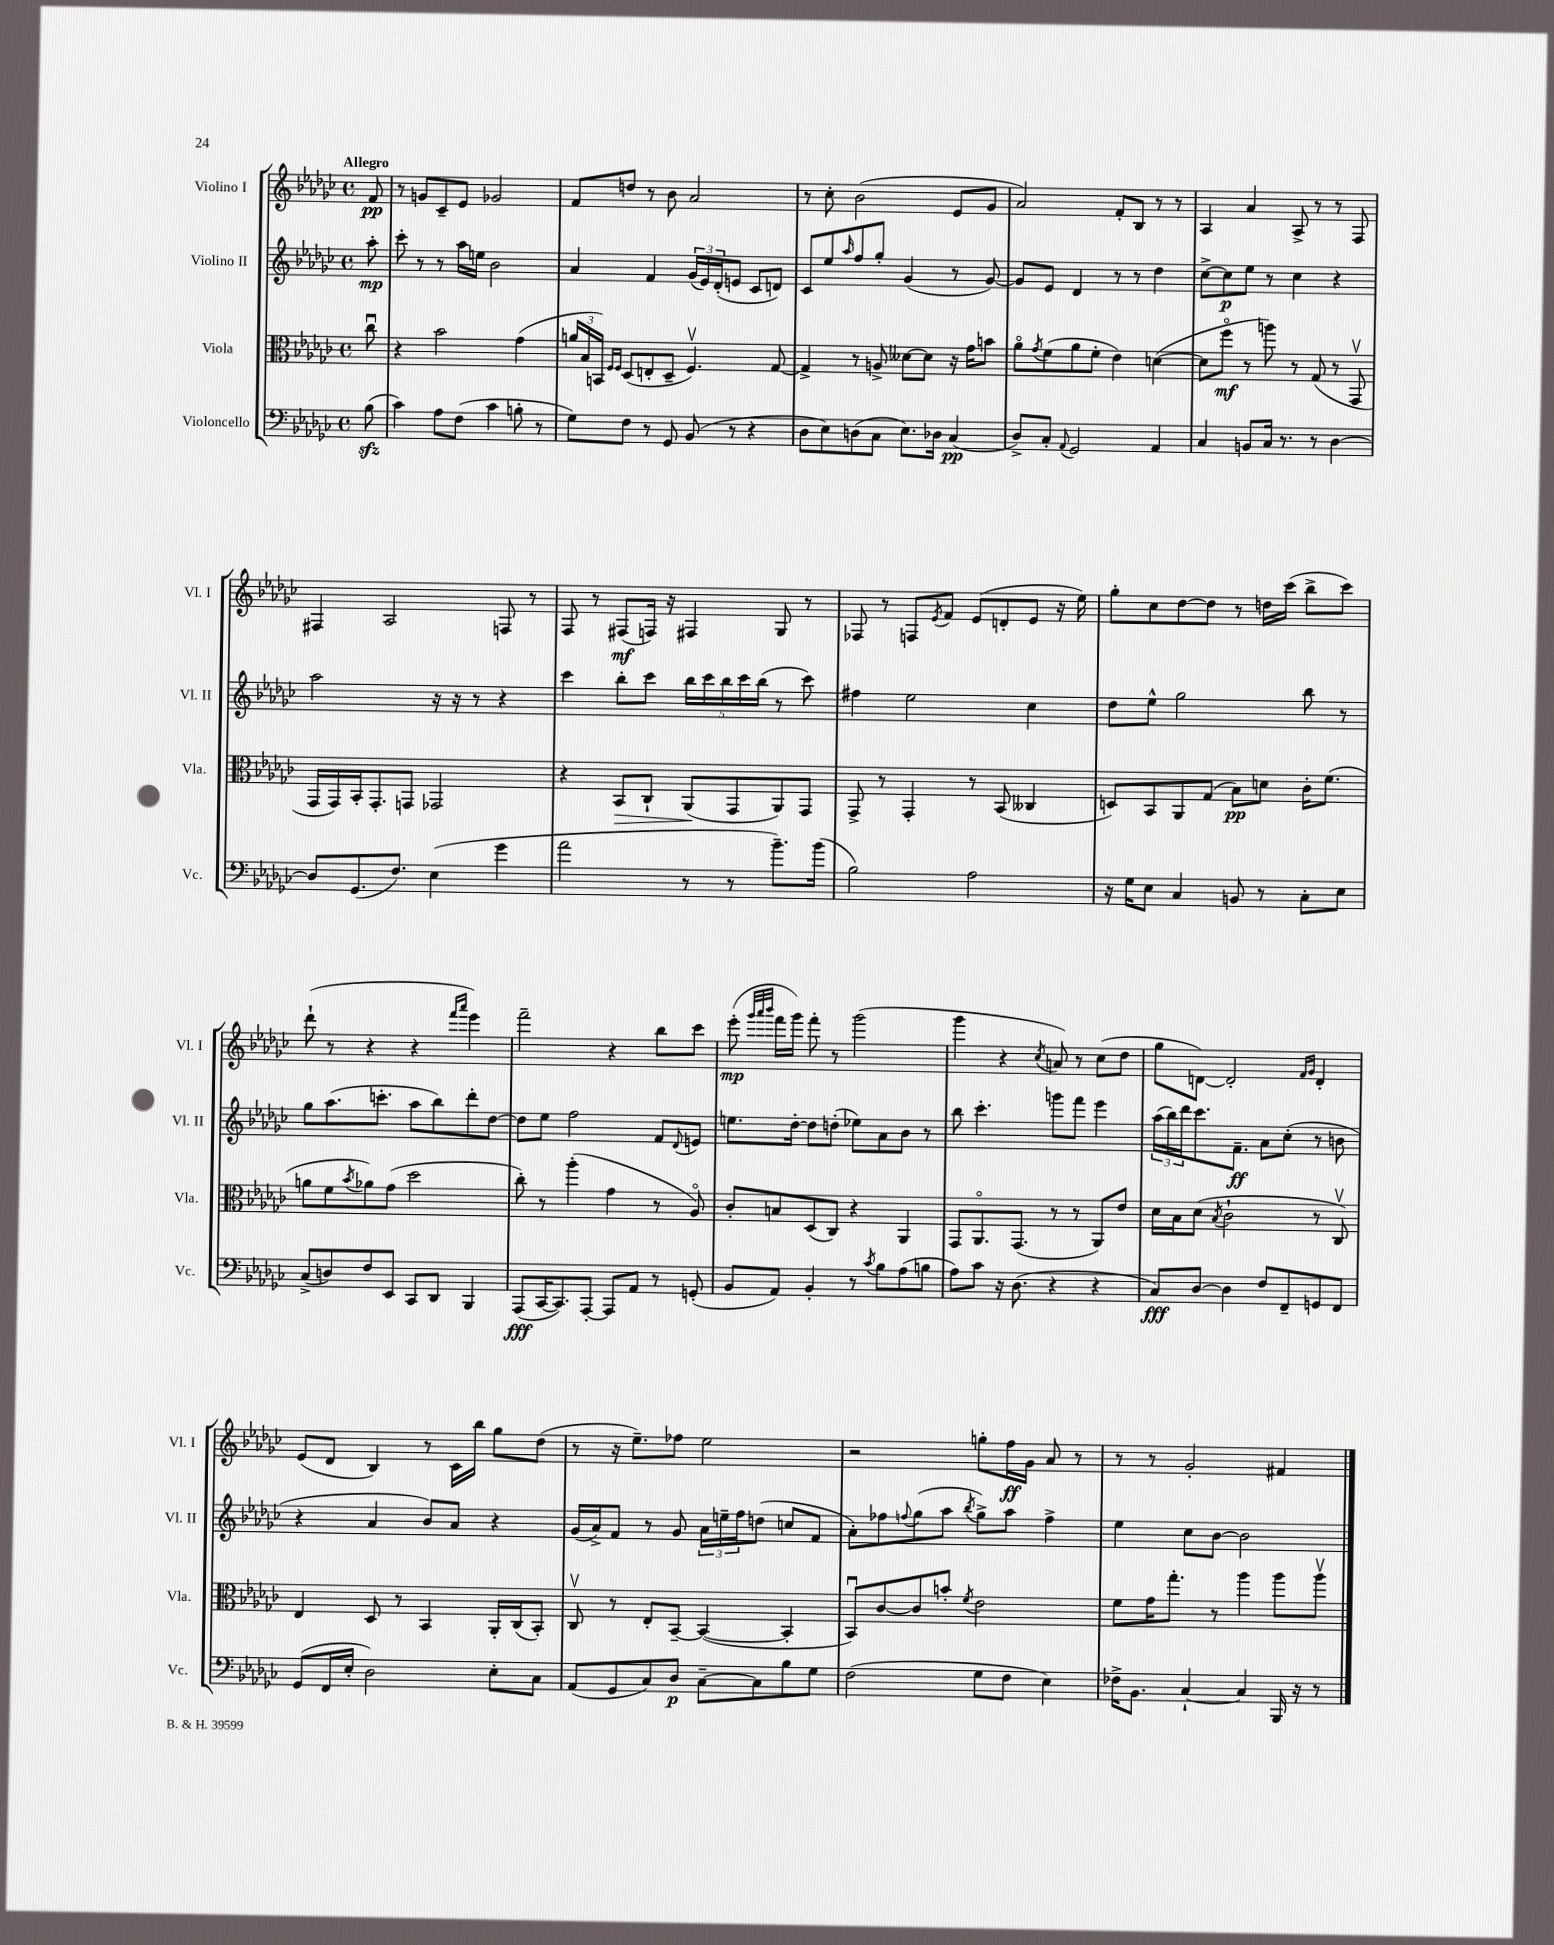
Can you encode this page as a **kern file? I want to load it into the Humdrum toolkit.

**kern	**kern	**kern	**kern
*staff4	*staff3	*staff2	*staff1
*clefF4	*clefC3	*clefG2	*clefG2
*k[b-e-a-d-g-c-]	*k[b-e-a-d-g-c-]	*k[b-e-a-d-g-c-]	*k[b-e-a-d-g-c-]
*M4/4	*M4/4	*M4/4	*M4/4
*met(c)	*met(c)	*met(c)	*met(c)
(8B-	8cc-u	8aa-'	8f
=	=	=	=
4c-)	4r	8ccc-'	8r
.	.	8r	8g
8A-	2b-	8r	8c-~
(8F	.	16aa-	8e-
.	.	16ee	.
4c-	.	2b-	2g-
8B'	(4g-	.	.
8r	.	.	.
=	=	=	=
8G-)	24a	4a-	8f
.	24B-	.	.
.	24BB)	.	.
.	16qqF	.	.
.	16qqF	.	.
8F	(8D-	.	8dd
8r	8E'	4f	8r
8GG-	8D-~	.	8b-
(8BB-	4.Fv)	(24g-	2a-
.	.	24e-)	.
.	.	(24d-'	.
8r	.	8e	.
4r	.	8c-	.
.	[8G-	8d)	.
=	=	=	=
8D-	4G-^]	8c-	8r
8E-)	.	8ee-	8cc-'
.	.	16qqaa-	.
(8D	8r	8ff	(2b-
8C-	8A^	8gg-'	.
8.E-)	[8d--	(4g-	.
.	8d--]	.	.
16D-	.	.	.
(4C-	16r	8r	8e-
.	16g-	.	.
.	8b	[8g-)	8g-
=	=	=	=
8D-^)	8a-o	8g-]	2a-)
.	8qg-	.	.
8C-'	(8f	8e-	.
8qqAA-	.	.	.
2GG-	8a-	4d-	.
.	8f'	.	.
.	4e-)	8r	8f'
.	.	8r	8B-
4AA-	([4d	4dd-	8r
.	.	.	8r
=	=	=	=
4C-	8d]	[8cc-^	4A-
.	8ffo	8cc-]	.
8BB	8r	8ee-	4a-
16C-	8aa)	8r	.
8.r	.	.	.
.	8r	4cc-	8A-^
8r	(8G-	.	8r
[4D-	8r	4r	8r
.	8GG-v	.	8F
=	=	=	=
8D-]	16GG-	2aa-	4F#
.	16GG-)	.	.
(8.GG-	16BB-'	.	.
.	8.GG-'	.	.
.	.	.	2A-
8.F)	.	.	.
.	8GG	.	.
(4E-	2GG-	16r	.
.	.	16r	.
.	.	8r	.
4g-	.	4r	8F
.	.	.	8r
=	=	=	=
2a-	4r	4ccc-	8F
.	.	.	8r
.	8BB-	8bb-'	(8F#
.	8C-`	8ccc-	16F)
.	.	.	16r
8r	(8AA-	20bb-	4F#
.	.	20ccc-	.
.	.	20bb-	.
8r	8GG-	.	.
.	.	20ccc-	.
.	.	(20bb-	.
8.b-~)	8AA-)	8r	8G-
.	8GG-	8ccc-)	8r
(16b-	.	.	.
=	=	=	=
2B-)	8GG-^	4ff#	8F-
.	8r	.	8r
.	4GG-'	2ee-	8F
.	.	.	8qe-
.	.	.	8f
2A-	8r	.	(8e-
.	(8BB-	.	8d'
.	4C--	4cc-	8e-
.	.	.	16r
.	.	.	16ee-)
=	=	=	=
16r	8D)	8dd-	8gg-'
16G-	.	.	.
8E-	8BB-	8ee-^^	8cc-
4C-	8AA-	2gg-	[8dd-
.	(8G-	.	8dd-]
8BB	8B-)	.	8r
8r	8d	.	16dd
.	.	.	(16ccc-
8C-'	16c-'	8bb-	8bb-^
.	(8.f	.	.
8E-	.	8r	8ccc-)
=	=	=	=
(8C-^	8a	8gg-	(8ddd-`
8D)	8f	(8.aa-	8r
.	8qb-	.	.
8F	8a-)	.	4r
.	.	8.ccc'	.
8EE-	(8g-	.	.
8CC-	2dd-	8aa-	4r
8DD-	.	8bb-)	.
.	.	.	16qqfff
.	.	.	16qqaaa-
4BBB-	.	8ddd-'	4eee-)
.	.	[8dd-	.
=	=	=	=
(8AAA-	8cc-')	8dd-]	2fff~
[16CC-	8r	8ee-	.
8.CC-])	.	.	.
.	(4aa-'	2ff	.
[8AAA-'	.	.	.
8AAA-]	4g-	.	4r
8AA-	.	.	.
8r	8r	8f	8bb-
.	.	8qqd-	.
(8GG'	8A-o)	8e	8ccc-
=	=	=	=
8BB-	8c-'	8.ee	(8eee-'
.	.	.	32qqggg-
.	.	.	32qqaaa-
.	.	.	32qqbbb-
8AA-)	8B	.	16fff
.	.	[16dd-'	16ggg-)
4BB-'	(8D-	8dd-]	8fff'
.	8C-)	(8dd'	8r
8r	4r	8ee-)	(2ggg-
8qc-	.	.	.
8B-	.	8a-	.
(8A-	4AA-	8b-	.
8B	.	8r	.
=	=	=	=
8A-)	8GG-	8bb-	4ggg-
8c-	8.AA-o	4.ccc-'	.
16r	.	.	4r
(8.D-	(8.GG-	.	.
.	.	.	8qcc-
4r	8r	8ggg	8a)
.	8r	8fff	8r
4r	8AA-)	4eee-	(8cc-
.	8e-	.	8dd-
=	=	=	=
8C-)	16d-	(24aa-	8gg-
.	.	24bb-)	.
.	16B-	.	.
.	.	24ddd-	.
[8D-	(8d-	8.ccc-	[8d)
.	8qB-	.	.
4D-]	2c-`	.	2d']
.	.	8.f~	.
8F	.	8a-	.
8FF~	.	(8cc-'	.
.	.	.	16qqf
.	.	.	16qqg-
8GG	8r	8r	4d'
8FF	8C-v)	8b	.
=	=	=	=
(8GG-	4E-	4r	(8e-
16FF	.	.	8d-
16E-'	.	.	.
2D-)	8D-	4a-	4B-)
.	8r	.	.
.	4BB-	8b-)	8r
.	.	8a-	16c-
.	.	.	16bb-
8E-'	16AA-'	4r	8gg-
.	(16C-	.	.
8C-	8BB-')	.	(8dd-
=	=	=	=
(8AA-	8C-v	(16g-	8r
.	.	16a-^)	.
8GG-	8r	8f	16r
.	.	.	8.ee-~)
8C-)	8E-'	8r	.
8D-	[8BB-~	8g-	8ff-
[8C-~	(4BB-_	24a-	2ee-
.	.	24ee~	.
.	.	24ff	.
8C-]	.	(8dd	.
8B-	4BB-']	8cc	.
8G-	.	8f	.
=	=	=	=
(2F	8BB-u)	8a-')	2r
.	[8c-	8ff-	.
.	.	8qqff	.
.	8c-]	(8gg-	.
.	8b'	8aa-	.
.	8qf	8qbb-	.
8G-	2e-	8gg-^)	8gg'
8F	.	8aa-	16ff
.	.	.	16g-
4E-)	.	4ff^	8a-
.	.	.	8r
=	=	=	=
16F-^	8f	4ee-	8r
8.BB-	.	.	.
.	16g-	.	8r
.	8.gg-'	.	.
[4C-`	.	8cc-	2g-'
.	8r	[8b-	.
4C-]	4aa-	2b-]	.
16BBB-	8aa-	.	4f#
16r	.	.	.
8r	8aa-v	.	.
==	==	==	==
*-	*-	*-	*-
